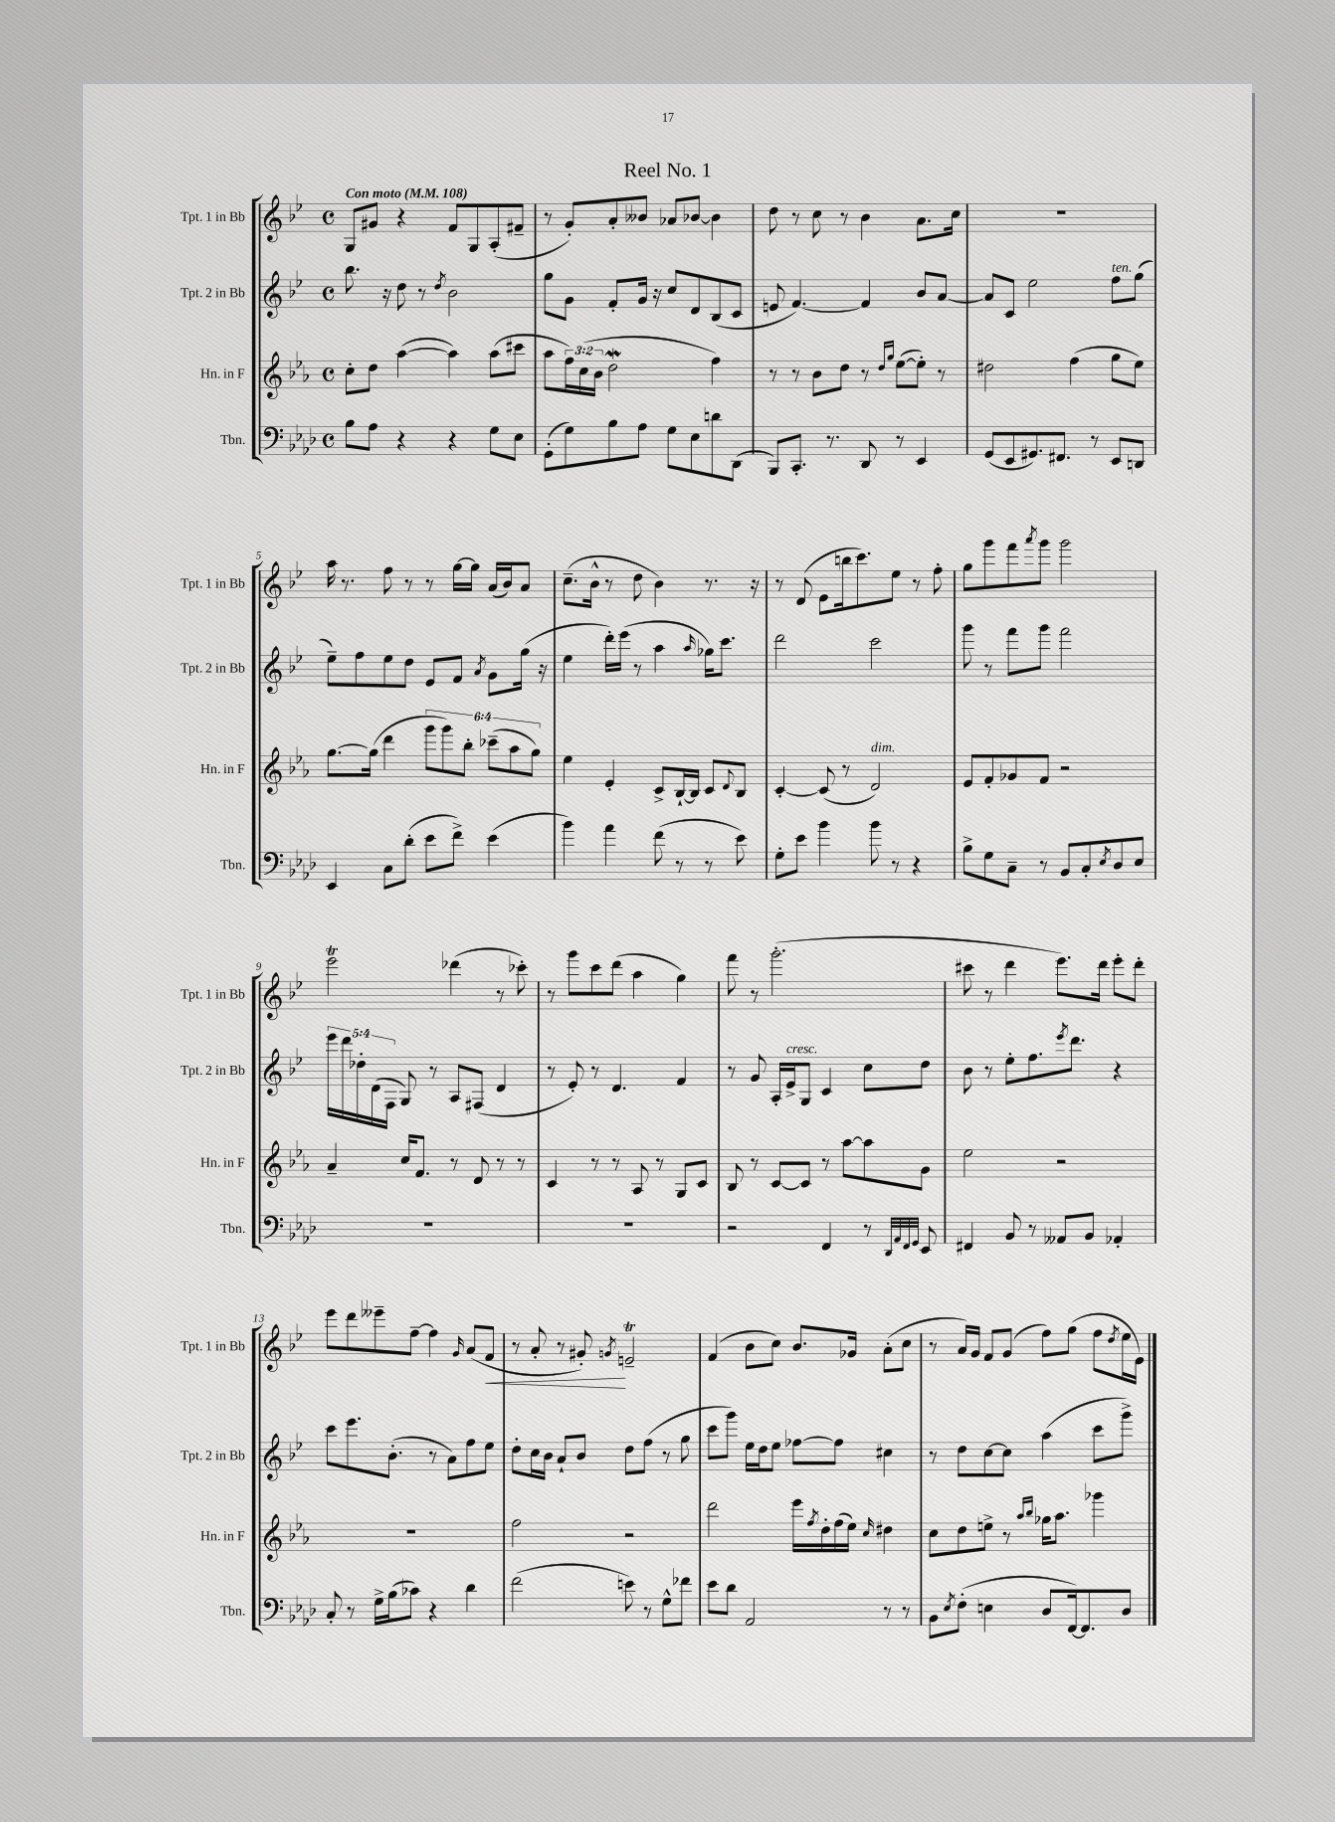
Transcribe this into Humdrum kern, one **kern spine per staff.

**kern	**kern	**kern	**kern
*staff4	*staff3	*staff2	*staff1
*clefF4	*clefG2	*clefG2	*clefG2
*k[b-e-a-d-]	*k[b-e-a-]	*k[b-e-]	*k[b-e-]
*M4/4	*M4/4	*M4/4	*M4/4
*met(c)	*met(c)	*met(c)	*met(c)
*MM108	*MM108	*MM108	*MM108
8B-	8cc'	8.bb-	8G
8A-	8dd	.	8g#
.	.	16r	.
4r	([4aa-	8dd	4r
.	.	8r	.
.	.	8qdd	.
4r	4aa-])	2b-	8f
.	.	.	8G
8G	(8aa-	.	(8A'
8E-	8ccc#	.	8f#~
=	=	=	=
(8GG'	8aa-	8gg	8r
8G)	24ff)	8g	8g')
.	(24cc	.	.
.	24b-	.	.
8B-	2dd	8f'	8a'
8A-	.	16g	8b--
.	.	16r	.
8G	.	8cc	8a-
8E-	.	8d	[8b-
8d	4ff)	(8B-	4b-]
(8DD-	.	8c	.
=	=	=	=
8BBB-)	8r	8e	8dd
8.CC'	8r	[4.f)	8r
.	8b-	.	8cc
8.r	.	.	.
.	8dd	.	8r
8DD-	8r	4f]	4b-
.	16qqdd	.	.
.	16qqgg	.	.
8r	([8ee-	.	.
4EE-	8ee-'])	8b-	8.a
.	8r	[8a	.
.	.	.	16cc
=	=	=	=
(8GG	2dd#	8a]	1r
8EE-	.	8c	.
8.GG#)	.	2ee-	.
8.FF#	.	.	.
.	(4ff	.	.
8r	.	.	.
8EE-	8gg	8ff	.
8DD	8ee-)	(8gg	.
=	=	=	=
4EE-	[8.gg	8ee-~)	16aa
.	.	.	8.r
.	.	8ff	.
.	(16gg]	.	.
8C	4ddd	8ee-	8ff
(8d-'	.	8dd	8r
8e-	12ggg	8e-	8r
.	12ggg)	.	.
8f^)	.	8f	[16gg
.	12bb-'	.	.
.	.	.	16gg]
.	.	8qa	.
(4e-	(12ccc-~	8g	(16a
.	.	.	16b-)
.	12aa-	.	.
.	.	(16gg	8a
.	12gg)	.	.
.	.	16r	.
=	=	=	=
4b-)	4ee-	4ee-	(8.cc~
.	.	.	16b-^^
4a-	4e-'	16ddd')	8r
.	.	(16eee-	.
.	.	8r	8dd
(8f	8c^	4aa	4b-)
8r	[16B-`	.	.
.	16B-]	.	.
.	.	16qqaa	.
8r	8c	16gg-)	8.r
.	.	8.ccc	.
.	8qqd	.	.
8e-)	8B-	.	.
.	.	.	16r
=	=	=	=
8G'	[4c'	2ddd	8r
8e-	.	.	(8d
4b-	(8c]	.	8e-
.	8r	.	16bb
.	.	.	8.ccc)
8b-	2d)	2ccc	.
8r	.	.	8ee-
4r	.	.	8r
.	.	.	8ff'
=	=	=	=
8B-^	8e-	8ggg	8gg
8G	8f'	8r	8ggg
8C~	8g-	8fff	8fff
.	.	.	8qaaa
8r	8f	8ggg	8ggg
8BB-	2r	2fff	2ggg
8C'	.	.	.
8qE-	.	.	.
8D-	.	.	.
8E-	.	.	.
=	=	=	=
1r	4a-~	20eee-	2eee-
.	.	20ddd	.
.	.	20dd-'	.
.	.	(20d	.
.	.	20F	.
.	16cc	8G)	.
.	8.f	.	.
.	.	8r	.
.	8r	8A	(4ddd-
.	8d	(8F#	.
.	8r	4d	8r
.	8r	.	8ccc-')
=	=	=	=
1r	4c	8r	8r
.	.	8e-')	8ggg
.	8r	8r	8ccc
.	8r	4.d	(8ddd
.	8A-	.	4aa
.	8r	.	.
.	8G	4f	4gg)
.	8c	.	.
=	=	=	=
2r	8B-	8r	8fff
.	8r	8g	8r
.	[8c	16A'	(2.ggg'
.	.	16e-^	.
.	8c]	8G	.
4FF	8r	4c	.
.	[8aa-	.	.
8r	8aa-]	8cc	.
32qqDD-	.	.	.
32qqAA-	.	.	.
32qqFF	.	.	.
32qqGG	.	.	.
8EE-	8g	8dd	.
=	=	=	=
4FF#	2ee-	8b-	8ccc#
.	.	8r	8r
8BB-	.	8ee-'	4ddd
8r	.	8.ff	.
8AA--	2r	.	8.eee-)
.	.	8qeee-	.
.	.	8.ddd	.
8BB-	.	.	.
.	.	.	16ddd
4AA-'	.	4r	8eee-'
.	.	.	8ddd'
=	=	=	=
8C'	1r	8ccc	8eee-
8r	.	8.eee-	8ddd
16G^	.	.	8eee--~
(16B-	.	(8.b-'	.
8c-)	.	.	[8ff~
4r	.	8r	4ff]
.	.	8a)	.
.	.	.	16qqg
4d-	.	8ff	(8a
.	.	8ee-	8f
=	=	=	=
(2f	2ff	8dd'	8r
.	.	16cc	8a'
.	.	16b-	.
.	.	8a`	8r
.	.	8b-	8g#')
.	.	.	8qg
8e)	2r	8dd	2e~
8r	.	(8ff	.
8G^^	.	8r	.
8f-	.	8gg	.
=	=	=	=
8e-	2ddd	8ccc	(4f
8d-	.	8ggg)	.
2AA-	.	16ee-	8b-
.	.	16dd	.
.	.	8ee-	8cc)
.	16eee-	[8ff-	8.b-
.	8qff	.	.
.	16dd'	.	.
.	(16ff	8ff-]	.
.	16ee-)	.	16g-
.	16qqcc	.	.
8r	4dd#	4cc#	(8a'
8r	.	.	8cc
=	=	=	=
8BB-	8cc	8r	8r
8qE-	.	.	.
(8F'	8dd	8dd	16a)
.	.	.	16g
4E	8ee^	[8cc	8f
.	8r	8cc]	(8g
.	16qqaa-	.	.
.	16qqbb-	.	.
8D-	16gg-	(4aa	8ff)
.	8.aa-	.	.
[16FF)	.	.	(8gg
8.FF]	.	.	.
.	4ggg-	8ccc	8ff
.	.	.	8qdd
8D-	.	8ggg^)	16ee-
.	.	.	16e-)
==	==	==	==
*-	*-	*-	*-
